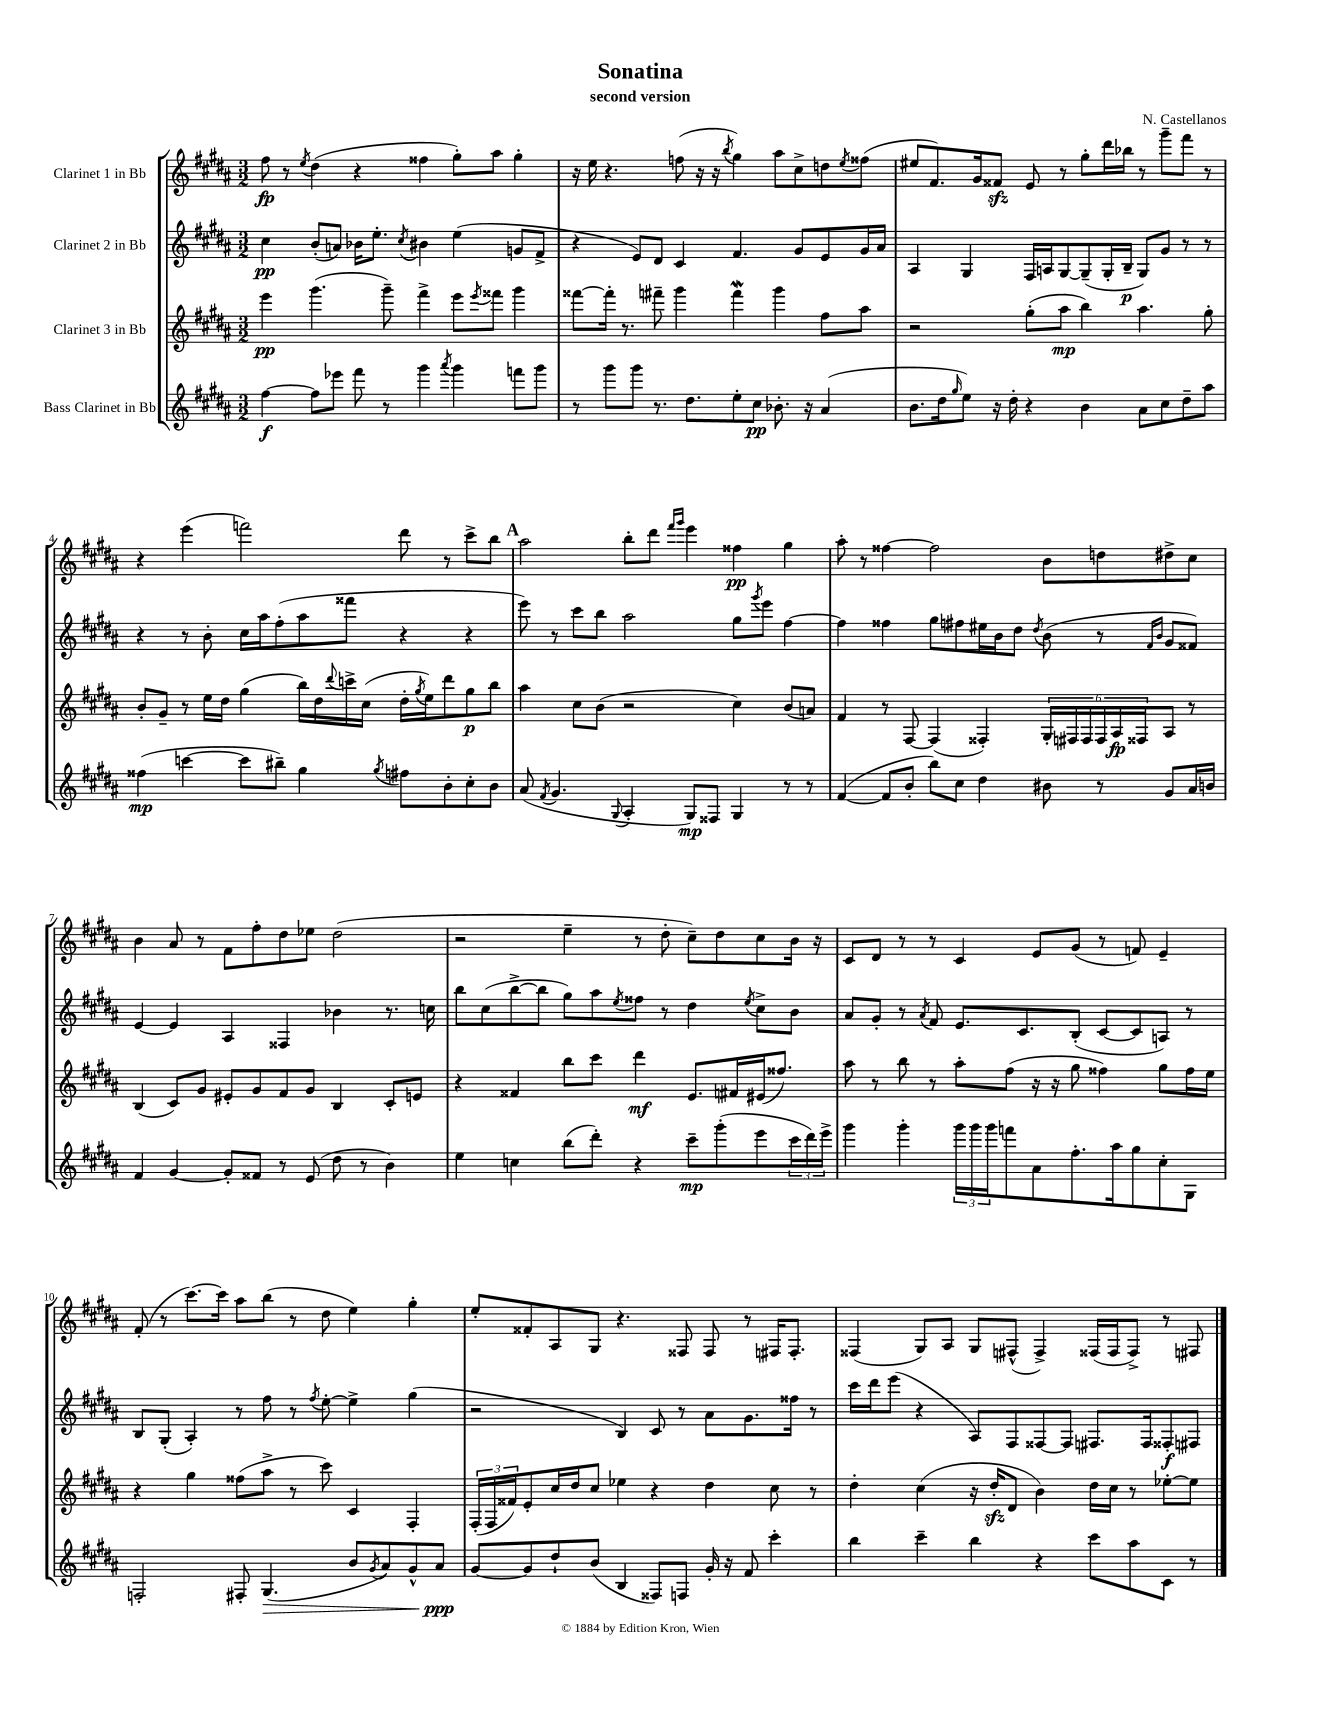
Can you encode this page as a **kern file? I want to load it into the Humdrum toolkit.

**kern	**dynam	**kern	**dynam	**kern	**dynam	**kern	**dynam
*part4	*part4	*part3	*part3	*part2	*part2	*part1	*part1
*staff4	*staff4	*staff3	*staff3	*staff2	*staff2	*staff1	*staff1
*I"Bass Clarinet in Bb	*	*I"Clarinet 3 in Bb	*	*I"Clarinet 2 in Bb	*	*I"Clarinet 1 in Bb	*
*clefG2	*	*clefG2	*	*clefG2	*	*clefG2	*
*k[f#c#g#d#a#]	*	*k[f#c#g#d#a#]	*	*k[f#c#g#d#a#]	*	*k[f#c#g#d#a#]	*
*M3/2	*	*M3/2	*	*M3/2	*	*M3/2	*
=1	=1	=1	=1	=1	=1	=1	=1
[4ff#\	f	4eee\	pp	4cc#\	pp	8ff#\	fp
.	.	.	.	.	.	8r	.
.	.	.	.	.	.	8qee/	.
8ff#\L]	.	(4.ggg#\	.	(8b'/L	.	(4dd#\	.
8eee-X\J	.	.	.	8an/J)	.	.	.
8fff#\	.	.	.	16b-X\KL	.	4r	.
.	.	.	.	8.ee'\J	.	.	.
8r	.	8ggg#~\)	.	.	.	.	.
.	.	.	.	8qcc#/	.	.	.
4ggg#\	.	4fff#^\	.	4b#X\	.	4ff##X\	.
8qaaa#/	.	.	.	.	.	.	.
4ggg#\	.	8eee\L	.	(4ee\	.	8gg#'\L)	.
.	.	8qeee/	.	.	.	.	.
.	.	8fff##X\J	.	.	.	8aa#\J	.
8fffn\L	.	4ggg#\	.	8gn/L	.	4gg#'\	.
8ggg#\J	.	.	.	8f#^/J	.	.	.
=2	=2	=2	=2	=2	=2	=2	=2
8r	.	[8fff##X\L	.	4r	.	16r	.
.	.	.	.	.	.	16ee\	.
8ggg#\L	.	16fff##'\Jk]	.	.	.	4.r	.
.	.	8.r	.	.	.	.	.
8ggg#\J	.	.	.	8e/L)	.	.	.
8.r	.	8fff#X~\	.	8d#/J	.	.	.
.	.	4ggg#\	.	4c#/	.	(8ffn\	.
8.dd#\L	.	.	.	.	.	.	.
.	.	.	.	.	.	16r	.
.	.	.	.	.	.	16r	.
.	.	.	.	.	.	8qbb/	.
8ee'\	.	4fff#W\	.	4.f#/	.	4gg#\)	.
8cc#\J	pp	.	.	.	.	.	.
8.b-X'\	.	4ggg#\	.	.	.	8aa#\L	.
.	.	.	.	8g#/L	.	8cc#^\	.
16r	.	.	.	.	.	.	.
(4a#/	.	8ff#\L	.	8e/	.	8ddn\	.
.	.	.	.	.	.	8qee/	.
.	.	8aa#\J	.	16g#/L	.	(8ff##X\J	.
.	.	.	.	16a#/JJ	.	.	.
=3	=3	=3	=3	=3	=3	=3	=3
8.b\L	.	2r	.	4A#/	.	8ee#X/L	.
.	.	.	.	.	.	8.f#/)	.
16dd#\k	.	.	.	.	.	.	.
16qqgg#/	.	.	.	.	.	.	.
8ee\J)	.	.	.	4G#/	.	.	.
.	.	.	.	.	.	16g#/k	.
16r	.	.	.	.	.	8f##Xzz/J	.
16dd#'\	.	.	.	.	.	.	.
4r	.	(8gg#'\L	.	16F#/LL	.	8e/	.
.	.	.	.	16An/J	.	.	.
.	.	8aa#\J	mp	[8G#/	.	8r	.
4b\	.	4bb\)	.	(8G#~/]	.	8gg#'\L	.
.	.	.	.	16G#'/L	.	16ddd#\L	.
.	.	.	.	16B~/JJ	p	16bb-X\JJ	.
8a#\L	.	4.aa#\	.	8G#/L)	.	8r	.
8cc#\	.	.	.	8g#/J	.	8ggg#~\L	.
8dd#~\	.	.	.	8r	.	8fff#\J	.
8aa#\J	.	8gg#'\	.	8r	.	8r	.
!!LO:LB:g=z
=4	=4	=4	=4	=4	=4	=4	=4
(4ff##X\	mp	8b'/L	.	4r	.	4r	.
.	.	8g#~/J	.	.	.	.	.
[4cccn\	.	8r	.	8r	.	(4eee\	.
.	.	16ee\LL	.	8b'\	.	.	.
.	.	16dd#\JJ	.	.	.	.	.
8ccc\L]	.	(4gg#\	.	16cc#\LL	.	2fffn\)	.
.	.	.	.	16aa#\J	.	.	.
8bb#X~\J)	.	.	.	(8ff#'\	.	.	.
4gg#\	.	16bb\LL)	.	8aa#\	.	.	.
.	.	16dd#\	.	.	.	.	.
.	.	8qqddd#/	.	.	.	.	.
.	.	16cccn^\	.	8fff##X\J	.	.	.
.	.	(16cc#\JJ	.	.	.	.	.
8qgg#/	.	.	.	.	.	.	.
8ff#X\L	.	16dd#'\LL	.	4r	.	8ddd#\	.
.	.	8qgg#/	.	.	.	.	.
.	.	16ee\J)	.	.	.	.	.
8b'\	.	8ddd#\	.	.	.	8r	.
8cc#'\	.	8gg#\	p	4r	.	8ccc#^\L	.
8b\J	.	8bb\J	.	.	.	8bb\J	.
!!LO:REH:place=s1:t=A
=5	=5	=5	=5	=5	=5	=5	=5
(8a#/	.	4aa#\	.	8eee\)	.	2aa#\	.
8qf#/	.	.	.	.	.	.	.
4.g#/	.	.	.	8r	.	.	.
.	.	8cc#\L	.	8ccc#\L	.	.	.
.	.	(8b\J	.	8bb\J	.	.	.
8qqG#/	.	.	.	.	.	.	.
4A#'/	.	2r	.	2aa#\	.	8bb'\L	.
.	.	.	.	.	.	8ddd#\J	.
.	.	.	.	.	.	16qqfff#/LL	.
.	.	.	.	.	.	16qqggg#/JJ	.
8G#/L)	mp	.	.	.	.	4eee\	.
8F##X/J	.	.	.	.	.	.	.
4G#/	.	4cc#\)	.	8gg#\L	.	4ff##X\	pp
.	.	.	.	8qggg#/	.	.	.
.	.	.	.	8eee\J	.	.	.
8r	.	(8b/L	.	[4ff#\	.	4gg#\	.
8r	.	8an/J)	.	.	.	.	.
=6	=6	=6	=6	=6	=6	=6	=6
([4f#/	.	4f#/	.	4ff#\]	.	8aa#'\	.
.	.	.	.	.	.	8r	.
8f#/L]	.	8r	.	4ff##X\	.	[4ff##X\	.
8b'/J	.	[8F#/	.	.	.	.	.
8bb\L)	.	(4F#/]	.	8gg#\L	.	2ff##\]	.
8cc#\J	.	.	.	8ff#X\	.	.	.
4dd#\	.	4F##X'/)	.	16ee#X\L	.	.	.
.	.	.	.	16b\J	.	.	.
.	.	.	.	8dd#\J	.	.	.
.	.	.	.	8qdd#/	.	.	.
8b#X\	.	24G#'/LL	.	(8b\	.	8b\L	.
.	.	24F#X/	.	.	.	.	.
.	.	24F#/	.	.	.	.	.
8r	.	24F#/	.	8r	.	8ddn\	.
.	.	24A#/	fp	.	.	.	.
.	.	24F##X/J	.	.	.	.	.
.	.	.	.	16qqf#/LL	.	.	.
.	.	.	.	16qqb/JJ	.	.	.
8g#/L	.	8A#/J	.	8g#/L	.	8dd#X^\	.
16a#/L	.	8r	.	8f##X/J)	.	8cc#\J	.
16bn/JJ	.	.	.	.	.	.	.
!!LO:LB:g=z
=7	=7	=7	=7	=7	=7	=7	=7
4f#/	.	(4B/	.	[4e/	.	4b\	.
[4g#/	.	8c#/L)	.	4e/]	.	8a#/	.
.	.	8g#/J	.	.	.	8r	.
8g#'/L]	.	8e#X'/L	.	4A#/	.	8f#\L	.
8f##X/J	.	8g#/	.	.	.	8ff#'\	.
8r	.	8f#/	.	4F##X/	.	8dd#\	.
(8e/	.	8g#/J	.	.	.	8ee-X\J	.
8dd#\	.	4B/	.	4b-X\	.	(2dd#\	.
8r	.	.	.	.	.	.	.
4b\)	.	8c#'/L	.	8.r	.	.	.
.	.	8en/J	.	.	.	.	.
.	.	.	.	16ccn\	.	.	.
=8	=8	=8	=8	=8	=8	=8	=8
4ee\	.	4r	.	8bb\L	.	2r	.
.	.	.	.	(8cc#\	.	.	.
4ccn\	.	4f##X/	.	[8bb^\	.	.	.
.	.	.	.	8bb\J]	.	.	.
(8bb\L	.	8bb\L	.	8gg#\L)	.	4ee~\	.
8ddd#'\J)	.	8ccc#\J	.	8aa#\	.	.	.
.	.	.	.	8qee/	.	.	.
4r	.	4ddd#\	mf	8ff##X\J	.	8r	.
.	.	.	.	8r	.	8dd#'\	.
8ccc#~\L	mp	8.e/L	.	4dd#\	.	8cc#~\L)	.
(8ggg#'\	.	.	.	.	.	8dd#\	.
.	.	16f#X/L	.	.	.	.	.
.	.	.	.	8qee/	.	.	.
8eee\	.	(16e#X/J	.	8cc#^\L	.	8cc#\	.
.	.	8.ff##X/J)	.	.	.	.	.
24ccc#\L	.	.	.	8b\J	.	16b\Jk	.
24ddd#\)	.	.	.	.	.	.	.
.	.	.	.	.	.	16r	.
24eee^\JJ	.	.	.	.	.	.	.
=9	=9	=9	=9	=9	=9	=9	=9
4ggg#\	.	8aa#\	.	8a#/L	.	8c#/L	.
.	.	8r	.	8g#'/J	.	8d#/J	.
4ggg#'\	.	8bb\	.	8r	.	8r	.
.	.	.	.	8qa#/	.	.	.
.	.	8r	.	8f#/	.	8r	.
24ggg#\LL	.	8aa#'\L	.	8.e/L	.	4c#/	.
24ggg#\	.	.	.	.	.	.	.
24ggg#\J	.	.	.	.	.	.	.
8fffn\	.	(8ff#\J	.	.	.	.	.
.	.	.	.	8.c#/	.	.	.
8a#\	.	16r	.	.	.	8e/L	.
.	.	16r	.	.	.	.	.
8.ff#'\	.	8gg#\	.	(8B'/J	.	(8g#/J	.
.	.	4ff##X\)	.	[8c#/L	.	8r	.
16aa#\k	.	.	.	.	.	.	.
8gg#\	.	.	.	8c#/]	.	8fn/)	.
8cc#'\	.	8gg#\L	.	8An/J)	.	4e~/	.
8G#\J	.	16ff##\L	.	8r	.	.	.
.	.	16ee\JJ	.	.	.	.	.
!!LO:LB:g=z
=10	=10	=10	=10	=10	=10	=10	=10
2Fn'/	.	4r	.	8B/L	.	(8f#'/	.
.	.	.	.	(8G#'/J	.	8r	.
.	.	4gg#\	.	4A#'/)	.	[8.ccc#\L)	.
.	.	.	.	.	.	16ccc#\Jk]	.
8F#X'/	.	(8ff##X\L	.	8r	.	8aa#\L	.
!	!LO:HP:b	!	!	!	!	!	!
(4.G#/	>	8aa#^\J	.	8ff#\	.	(8bb\J	.
.	.	8r	.	8r	.	8r	.
.	.	.	.	8qff#/	.	.	.
.	.	8ccc#\)	.	[8ee'\	.	8dd#\	.
8b/L	.	4c#/	.	4ee^\]	.	4ee\)	.
8qg#/	.	.	.	.	.	.	.
8a#/)	.	.	.	.	.	.	.
8g#^^/	.	4F#'/	.	(4gg#\	.	4gg#'\	.
8a#/J	ppp	.	.	.	.	.	.
.	]	.	.	.	.	.	.
=11	=11	=11	=11	=11	=11	=11	=11
[8g#/L	.	(24F#'/LL	.	2r	.	8ee'/L	.
.	.	24F#/	.	.	.	.	.
.	.	24f##X/J)	.	.	.	.	.
8g#/]	.	8e'/	.	.	.	8f##X'/	.
8dd#`/	.	16cc#/L	.	.	.	8A#/	.
.	.	16dd#/J	.	.	.	.	.
(8b/J	.	8cc#/J	.	.	.	8G#/J	.
4B/	.	4ee-X\	.	4B/)	.	4.r	.
8F##X/L)	.	4r	.	8c#/	.	.	.
8Fn/J	.	.	.	8r	.	8F##X/	.
16g#'/	.	4dd#\	.	8a#\L	.	8F##/	.
16r	.	.	.	.	.	.	.
8f#/	.	.	.	8.g#\	.	8r	.
4ccc#'\	.	8cc#\	.	.	.	16F#X/KL	.
.	.	.	.	16ff##X\Jk	.	8.F#'/J	.
.	.	8r	.	8r	.	.	.
=12	=12	=12	=12	=12	=12	=12	=12
4bb\	.	4dd#'\	.	16ccc#\LL	.	(4F##X/	.
.	.	.	.	16ddd#\J	.	.	.
.	.	.	.	(8eee\J	.	.	.
4ccc#~\	.	(4cc#\	.	4r	.	8G#/L)	.
.	.	.	.	.	.	8A#/J	.
4bb\	.	16r	.	8A#/L)	.	8G#/L	.
.	.	16dd#zz'/KL	.	.	.	.	.
.	.	8d#/J	.	8F#/	.	(8F#X^^/J	.
4r	.	4b\)	.	[8F##X/	.	4F#^/)	.
.	.	.	.	8F##/J]	.	.	.
8ccc#\L	.	16dd#\LL	.	8.F#X/L	.	(16F##X/LL	.
.	.	16cc#\JJ	.	.	.	16F##/J	.
8aa#\	.	8r	.	.	.	8F##^/J)	.
.	.	.	.	16F#/k	.	.	.
8c#\J	.	[8ee-X'\L	.	8F##X'/	f	8r	.
8r	.	8ee-\J]	.	8F#X/J	.	8F#X/	.
==	==	==	==	==	==	==	==
*-	*-	*-	*-	*-	*-	*-	*-
